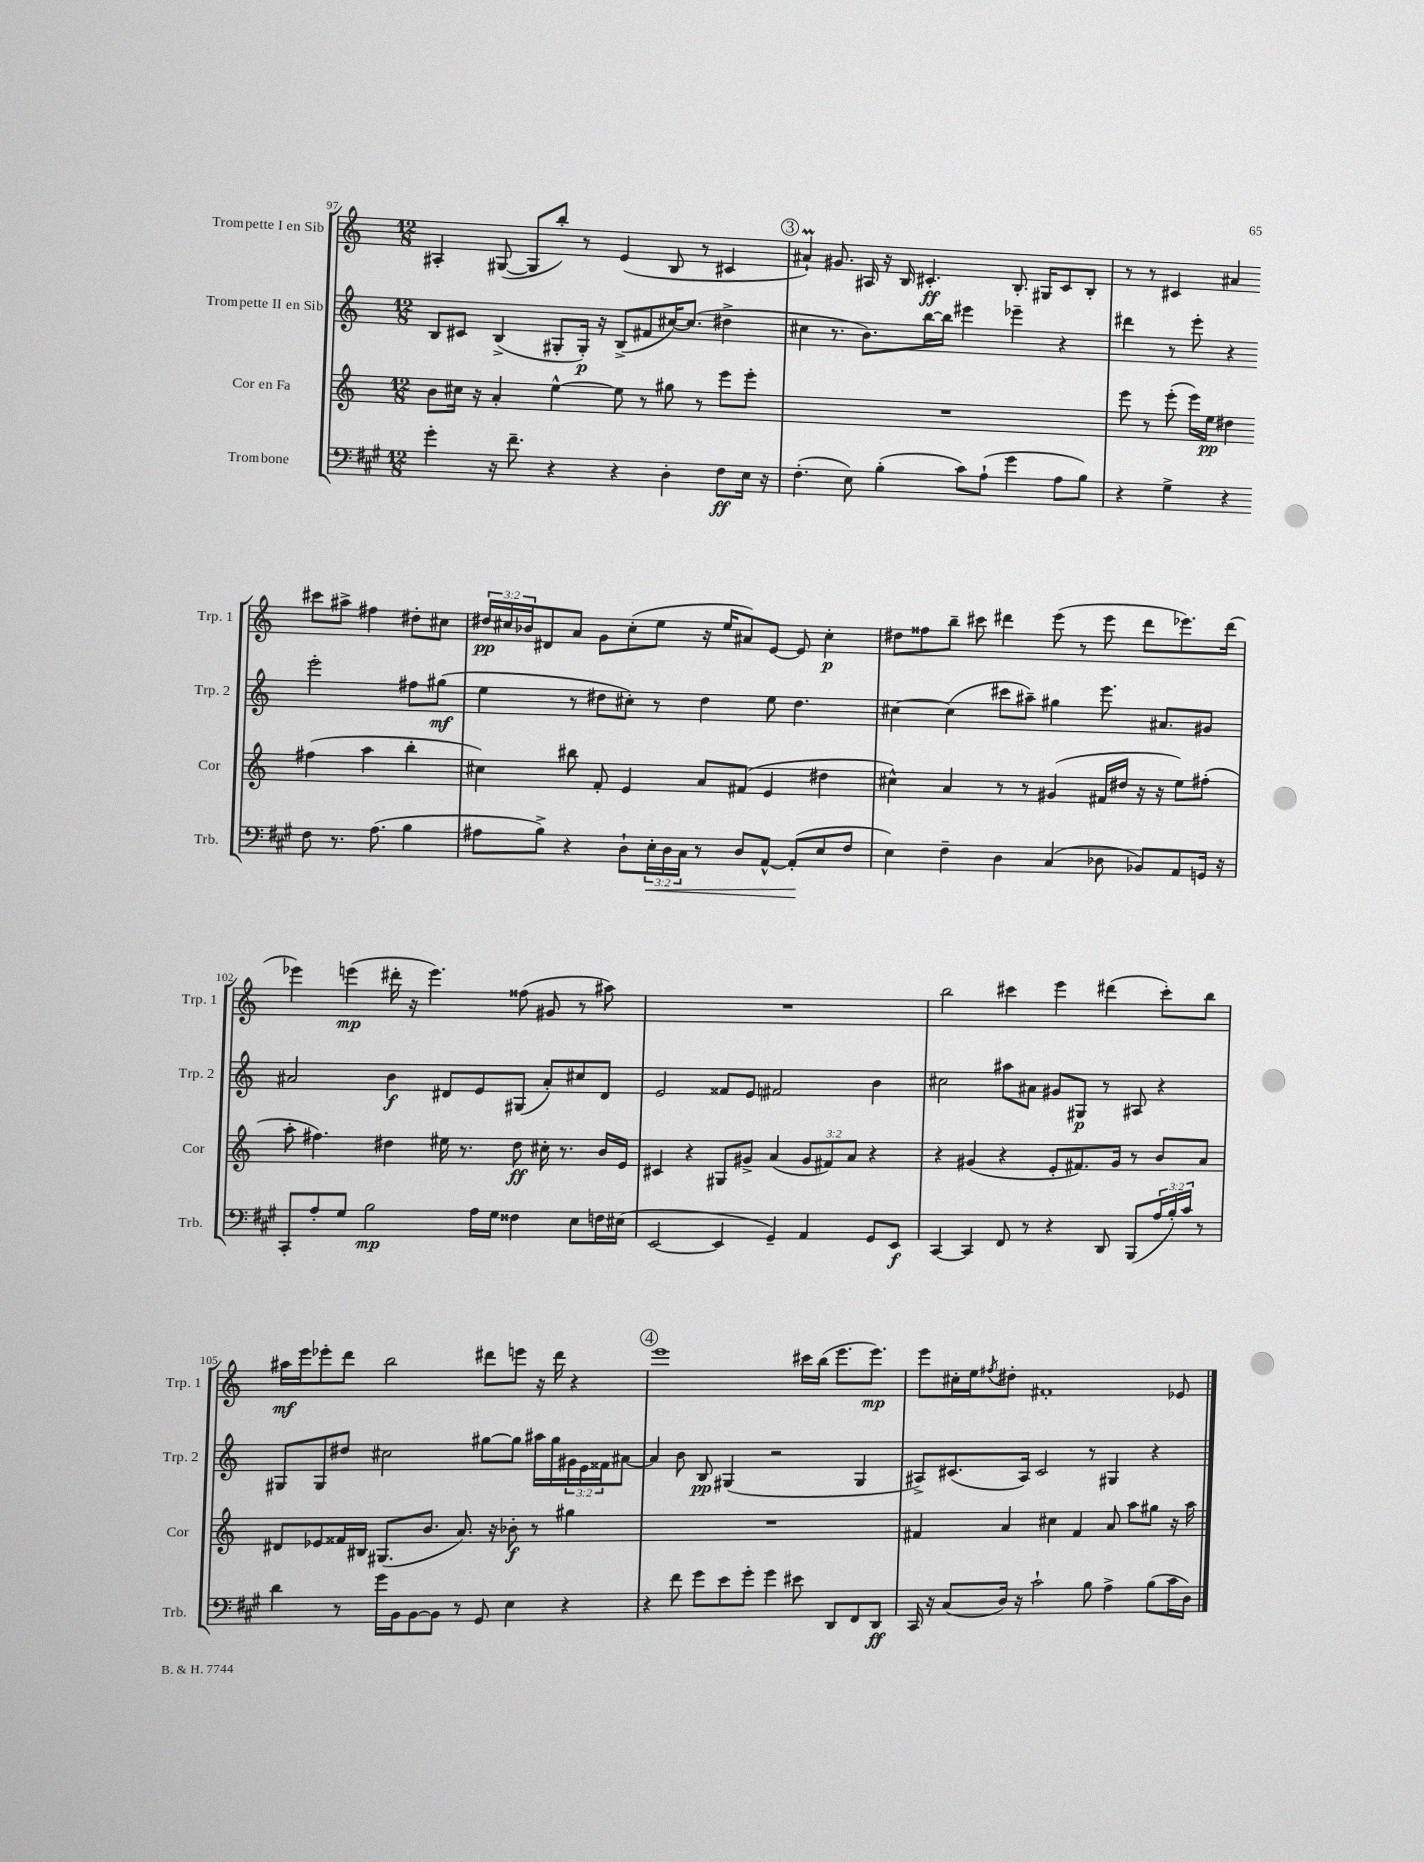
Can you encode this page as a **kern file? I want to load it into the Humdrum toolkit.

**kern	**dynam	**kern	**dynam	**kern	**dynam	**kern	**dynam
*part4	*part4	*part3	*part3	*part2	*part2	*part1	*part1
*staff4	*staff4	*staff3	*staff3	*staff2	*staff2	*staff1	*staff1
*I"Trombone	*	*I"Cor en Fa	*	*I"Trompette II en Sib	*	*I"Trompette I en Sib	*
*I'Trb.	*	*I'Cor	*	*I'Trp. 2	*	*I'Trp. 1	*
*clefF4	*	*clefG2	*	*clefG2	*	*clefG2	*
*k[f#c#g#]	*	*k[]	*	*k[]	*	*k[]	*
*M12/8	*	*M12/8	*	*M12/8	*	*M12/8	*
=97	=97	=97	=97	=97	=97	=97	=97
4g#'\	.	8b\L	.	8B/L	.	4A#X'/	.
.	.	16cc#X\Jk	.	8c#X/J	.	.	.
.	.	16r	.	.	.	.	.
16r	.	4a'/	.	(4B^/	.	([8G#X/	.
8.f#~\	.	.	.	.	.	.	.
.	.	.	.	.	.	8G#/L]	.
4r	.	[4ee^^\	.	8G#X'/L	.	8bb'/J)	.
.	.	.	.	16G#'/Jk)	p	8r	.
.	.	.	.	16r	.	.	.
4r	.	8ee\]	.	(8B^/L	.	(4e/	.
.	.	8r	.	8f#X/	.	.	.
4D'\	.	8gg#X\	.	[16cc#X/K)	.	8B/	.
.	.	.	.	(8.cc#/J]	.	.	.
.	.	8r	.	.	.	8r	.
8F#\L	ff	8eee\L	.	4dd#X^\	.	4c#X/	.
16E\Jk	.	8eee'\J	.	.	.	.	.
16r	.	.	.	.	.	.	.
!!LO:REH:place=s1:t=3
=98	=98	=98	=98	=98	=98	=98	=98
(4.F#'\	.	1.r	.	4cc#X\	.	4a#Xm`/)	.
.	.	.	.	8.r	.	8.g#X/	.
8E\)	.	.	.	.	.	.	.
.	.	.	.	8.b\L)	.	16A#X/	.
(4B'\	.	.	.	.	.	16r	.
.	.	.	.	.	.	16B/	.
.	.	.	.	[16bb\L	.	4.c#X'/	ff
.	.	.	.	16bb\JJ]	.	.	.
8c#\L)	.	.	.	4eee#X\	.	.	.
(8A`\J	.	.	.	.	.	.	.
4g#\	.	.	.	4eee-X~\	.	8.B'/	.
.	.	.	.	.	.	16G#X/KL	.
8A\L	.	.	.	4r	.	8c#/	.
8B\J)	.	.	.	.	.	8B'/J	.
=99	=99	=99	=99	=99	=99	=99	=99
4r	.	8eee\	.	4ddd#X\	.	8r	.
.	.	8r	.	.	.	8r	.
4G#^\	.	(8eee'\	.	8r	.	4c#X/	.
.	.	16eee\LL)	.	8eee'\	.	.	.
.	.	16ee\JJ	pp	.	.	.	.
4r	.	4dd#X\	.	4r	.	4a#X/	.
8F#\	.	(4ff#X\	.	2eee'\	.	8ccc#X\L	.
8.r	.	.	.	.	.	8aa#X^\J	.
.	.	4aa\	.	.	.	4ff#X\	.
(8.A\	.	.	.	.	.	.	.
4B\	.	4bb'\	.	8ff#X\L	.	8dd#X'\L	.
.	.	.	.	(8gg#X\J	mf	8cc#X\J	.
!!LO:LB:g=z
=100	=100	=100	=100	=100	=100	=100	=100
8A#X\L	.	4cc#X\)	.	4ee\	.	24dd#X/LL	pp
.	.	.	.	.	.	24cc#X/	.
.	.	.	.	.	.	24b-X/J	.
8B^\J)	.	.	.	.	.	8d#X/	.
4r	.	8bb#X\	.	8r	.	8a/J	.
.	.	8f'/	.	8dd#X\L	.	8g\L	.
8D`\L	.	4e/	.	8cc#X'\J)	.	(8cc#'\	.
!	!LO:HP:b	!	!	!	!	!	!
24E'\L	<	.	.	8r	.	8ee\J	.
24D\	.	.	.	.	.	.	.
24C#\JJ	.	.	.	.	.	.	.
8r	.	8a/L	.	4dd#\	.	16r	.
.	.	.	.	.	.	16ee/KL	.
8D/L	.	(8f#X/J	.	.	.	8a#X/)	.
[8AA^^/J	.	4e/	.	8ee\	.	[8e/J	.
(8AA'/L]	.	.	.	4.dd#\	.	8e/]	.
8E/	[	4dd#X\	.	.	.	4cc#'\	p
8F#/J	.	.	.	.	.	.	.
=101	=101	=101	=101	=101	=101	=101	=101
4E\)	.	4cc#X^^\)	.	[4cc#X\	.	8dd#X\L	.
.	.	.	.	.	.	8ff##X\	.
4F#~\	.	4a/	.	(4cc#\]	.	8bb~\J	.
.	.	.	.	.	.	8ccc#X\	.
4D\	.	8r	.	8ccc#X\L	.	4ddd#X\	.
.	.	8r	.	8aa#X~\J)	.	.	.
(4C#/	.	(4g#X/	.	4gg#X\	.	(8eee\	.
.	.	.	.	.	.	8r	.
8D-X\	.	16f#X/LL	.	8.eee\	.	8eee\	.
.	.	16dd#X/JJ	.	.	.	.	.
8BB-X/L)	.	16r	.	.	.	8ddd#\L	.
.	.	16r	.	8.a#X/L	.	.	.
8AA/	.	8ee\L)	.	.	.	8.eee-X\)	.
16GGn/Jk	.	(8ff#X'\J	.	8g#X/J	.	.	.
16r	.	.	.	.	.	(16ddd#\Jk	.
!!LO:LB:g=z
=102	=102	=102	=102	=102	=102	=102	=102
8CC#'/L	.	8aa'\	.	2a#X/	.	4eee-X\)	.
8A'/	.	4.ff#X\)	.	.	.	.	.
8G#/J	.	.	.	.	.	(4eeen\	mp
2B\	mp	.	.	.	.	.	.
.	.	4dd#X\	.	4b\	f	16ddd#X'\	.
.	.	.	.	.	.	16r	.
.	.	.	.	.	.	4.eee\)	.
.	.	16ee#X\	.	8d#X/L	.	.	.
.	.	8.r	.	.	.	.	.
16A\LL	.	.	.	8e/	.	.	.
16G#\JJ	.	.	.	.	.	.	.
4F##X\	.	8dd#\	ff	(8G#X/J	.	(8ff##X\	.
.	.	16cc#X'\	.	8a#'/L)	.	8g#X/	.
.	.	8.r	.	.	.	.	.
8E\L	.	.	.	8cc#X/	.	8r	.
16Fn\L	.	16b/LL	.	8d#/J	.	8aa#X\)	.
(16E#X\JJ	.	16e/JJ	.	.	.	.	.
=103	=103	=103	=103	=103	=103	=103	=103
[2EE/	.	4c#X/	.	2e/	.	1.r	.
.	.	4r	.	.	.	.	.
4EE/]	.	8G#X/L	.	8f##X/L	.	.	.
.	.	8g#X^/J	.	8e/J	.	.	.
4GG#~/)	.	(4a/	.	2f#X/	.	.	.
4AA/	.	12g#/L	.	.	.	.	.
.	.	12f#X/)	.	.	.	.	.
.	.	12a/J	.	.	.	.	.
8GG#/L	.	4r	.	4b\	.	.	.
8EE/J	f	.	.	.	.	.	.
=104	=104	=104	=104	=104	=104	=104	=104
[4CC#/	.	4r	.	2cc#X\	.	2bb\	.
4CC#/]	.	(4g#X/	.	.	.	.	.
8FF#/	.	4r	.	8aa#X\L	.	4ccc#X\	.
8r	.	.	.	8a#X\J	.	.	.
4r	.	8e'/L	.	8g#X/L	.	4eee\	.
.	.	8.f#X/)	.	8G#X/J	p	.	.
8DD/	.	.	.	8r	.	(4ddd#X\	.
.	.	16g#/Jk	.	.	.	.	.
(8BBB/L	.	8r	.	8A#X/	.	.	.
24A/L	.	8b/L	.	4r	.	8ccc#'\L)	.
24B'/)	.	.	.	.	.	.	.
24c#/JJ	.	.	.	.	.	.	.
8r	.	8a/J	.	.	.	8bb\J	.
!!LO:LB:g=z
=105	=105	=105	=105	=105	=105	=105	=105
4d\	.	8d#X/L	.	8G#X/L	.	16aa#X\LL	mf
.	.	.	.	.	.	16eee\J	.
.	.	8e-X/	.	8G#/	.	8eee-X'\	.
8r	.	16f##X/L	.	8dd#X/J	.	8ddd\J	.
.	.	16B#X/JJ	.	.	.	.	.
16g#\LL	.	(8.G#X/L	.	2cc#X\	.	2bb\	.
16BB\J	.	.	.	.	.	.	.
[8BB\	.	.	.	.	.	.	.
.	.	8.b/J	.	.	.	.	.
8BB\J]	.	.	.	.	.	.	.
8r	.	8.a/)	.	.	.	.	.
8GG#/	.	.	.	[8gg#X\L	.	8ddd#X\L	.
.	.	16r	.	.	.	.	.
4E\	.	8b-X'\	f	8gg#\J]	.	8eeen\J	.
.	.	8r	.	16aa#X\LL	.	16r	.
.	.	.	.	16gg#\	.	16ddd#\	.
4r	.	4gg#X\	.	24g#X\	.	4r	.
.	.	.	.	24e\	.	.	.
.	.	.	.	24f##X\J	.	.	.
.	.	.	.	[8a#X\J	.	.	.
!!LO:REH:place=s1:t=4
=106	=106	=106	=106	=106	=106	=106	=106
4r	.	1.r	.	4a#/]	.	1eee	.
8f#\	.	.	.	8b\	.	.	.
8g#\L	.	.	.	8B/	pp	.	.
8e\	.	.	.	(4G#X/	.	.	.
8g#'\J	.	.	.	.	.	.	.
4g#\	.	.	.	2r	.	.	.
8e#X\	.	.	.	.	.	16ccc#X\LL	.
.	.	.	.	.	.	(16bb\JJ	.
8DD/L	.	.	.	.	.	8.eee\L	.
8FF#/	.	.	.	4G#/	.	.	.
.	.	.	.	.	.	8.eee\J)	mp
8DD/J	ff	.	.	.	.	.	.
=107	=107	=107	=107	=107	=107	=107	=107
16CC#/	.	4f#X/	.	8A#X^/L)	.	8eee\L	.
16r	.	.	.	.	.	.	.
(8C#/L	.	.	.	(8.c#X/	.	16cc#X'\L	.
.	.	.	.	.	.	16ee\J	.
.	.	.	.	.	.	8qff#X/	.
16D/Jk)	.	4a/	.	.	.	8dd#X'\J	.
16r	.	.	.	16A#/Jk)	.	.	.
2c#`\	.	.	.	2c#/	.	1f#X'	.
.	.	4cc#X\	.	.	.	.	.
.	.	4f#/	.	.	.	.	.
8B\	.	.	.	8r	.	.	.
4A^\	.	8a/	.	4G#X/	.	.	.
.	.	8aa\L	.	.	.	.	.
(8B\L	.	8gg#X\J	.	4r	.	.	.
16c#\L	.	16r	.	.	.	8e-X/	.
16D\JJ)	.	16aa\	.	.	.	.	.
==	==	==	==	==	==	==	==
*-	*-	*-	*-	*-	*-	*-	*-
